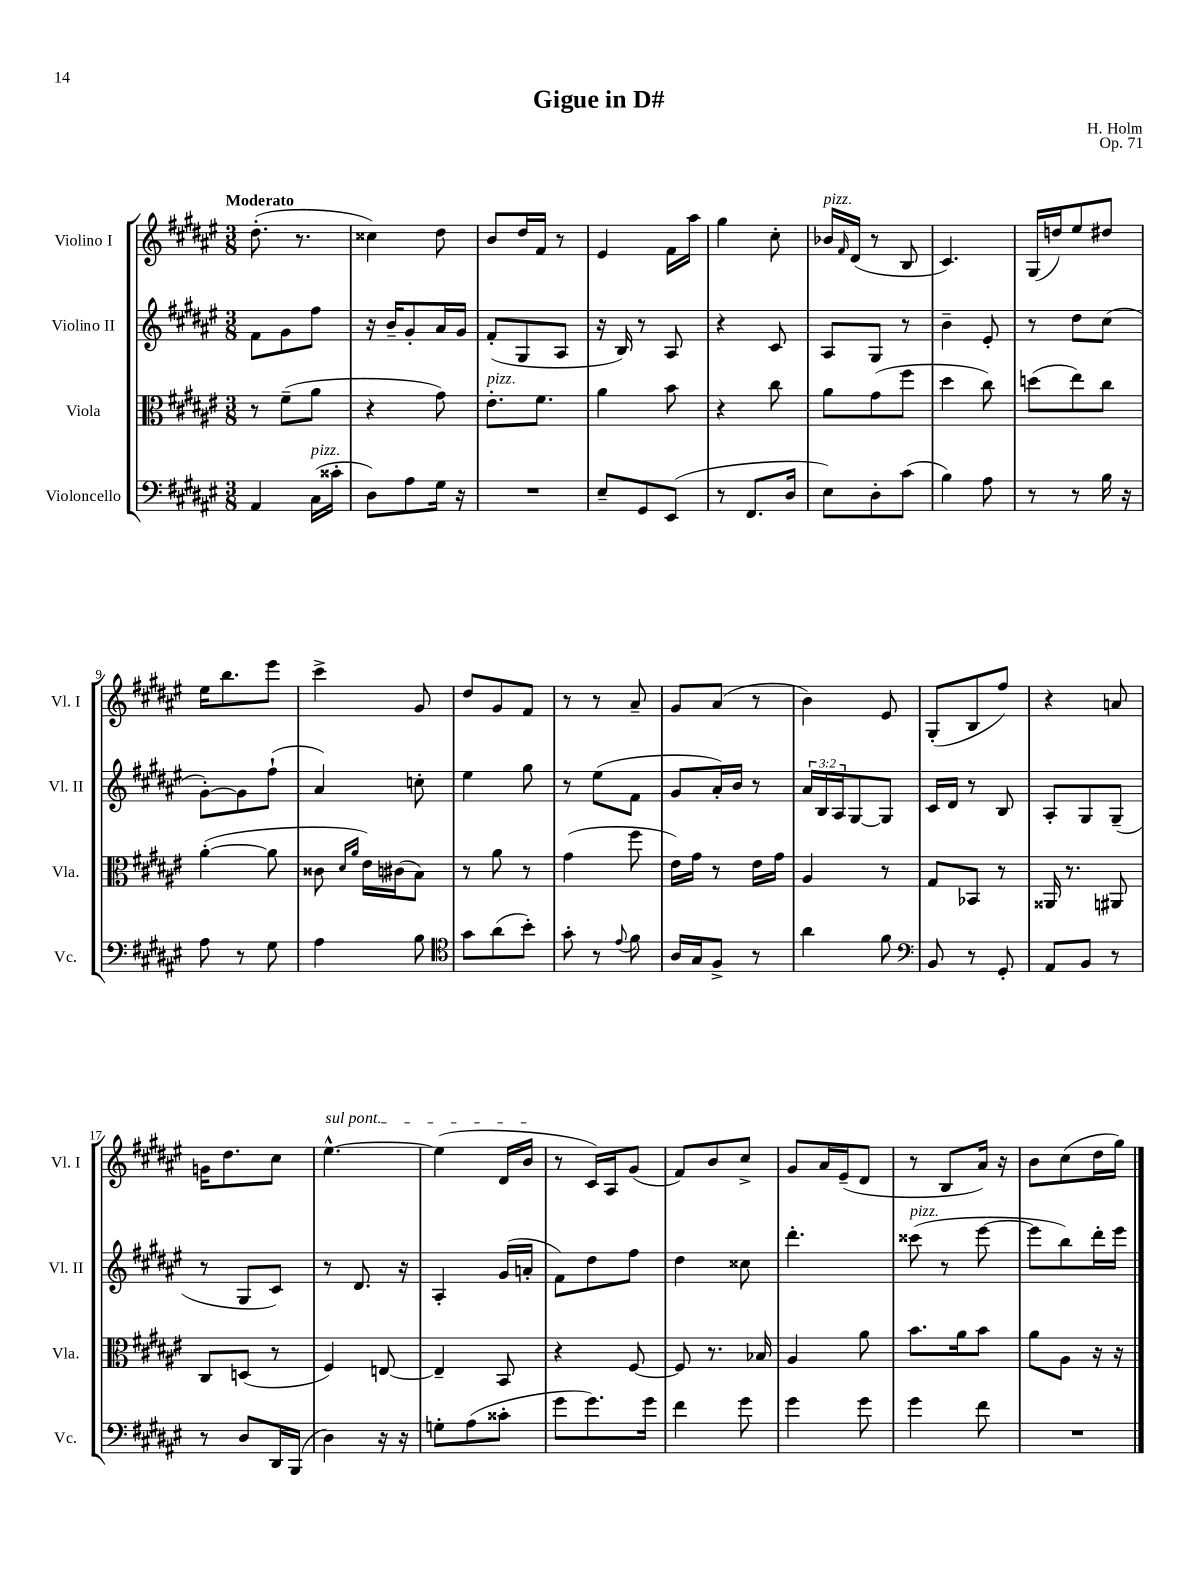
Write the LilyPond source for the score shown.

\header { title = "Gigue in D#" composer = "H. Holm" opus = "Op. 71" }
<<
\new StaffGroup <<
\new Staff = "s0" \with { instrumentName = "Violino I" shortInstrumentName = "Vl. I" } {
    \clef treble \key fis \major \numericTimeSignature \time 3/8 \tempo "Moderato"
    dis''8.-.( r8. |
    cisis''4) dis''8 |
    b'8 dis''16 fis'16 r8 |
    eis'4 fis'16 ais''16 |
    gis''4 cis''8-. |
    bes'16^\markup { \italic "pizz." } \grace { fis'16 } dis'16( r8 b8 |
    cis'4.) |
    gis16( d''16) eis''8 dis''8 |
    eis''16 b''8. eis'''8 |
    cis'''4-> gis'8 |
    dis''8 gis'8 fis'8 |
    r8 r8 ais'8-- |
    gis'8 ais'8( r8 |
    b'4) eis'8 |
    gis8-.( b8 fis''8) |
    r4 a'8 |
    g'16 dis''8. cis''8 |
    \once \override TextSpanner.bound-details.left.text = \markup { \italic "sul pont." } eis''4.~-^\startTextSpan |
    eis''4( dis'16 b'16\stopTextSpan |
    r8 cis'16) ais16 gis'8( |
    fis'8) b'8 cis''8-> |
    gis'8 ais'16 eis'16--( dis'8 |
    r8 b8 ais'16) r16 |
    b'8 cis''8( dis''16 gis''16) \bar "|." |
}
\new Staff = "s1" \with { instrumentName = "Violino II" shortInstrumentName = "Vl. II" } {
    \clef treble \key fis \major \numericTimeSignature \time 3/8 \override Staff.TupletNumber.text = #tuplet-number::calc-fraction-text
    fis'8 gis'8 fis''8 |
    r16 b'16-- gis'8-. ais'16 gis'16 |
    fis'8-.( gis8 ais8 |
    r16 b16) r8 ais8 |
    r4 cis'8 |
    ais8 gis8 r8 |
    b'4-- eis'8-. |
    r8 dis''8 cis''8( |
    gis'8~-.) gis'8 fis''8-!( |
    ais'4) c''8-. |
    eis''4 gis''8 |
    r8 eis''8( fis'8 |
    gis'8 ais'16-.) b'16 r8 |
    \tuplet 3/2 { ais'16 b16 ais16 } gis8~ gis8 |
    cis'16 dis'16 r8 b8 |
    ais8-. gis8 gis8--( |
    r8 gis8 cis'8) |
    r8 dis'8. r16 |
    ais4-. gis'16( a'16-. |
    fis'8) dis''8 fis''8 |
    dis''4 cisis''8 |
    dis'''4.-. |
    cisis'''8^\markup { \italic "pizz." }( r8 eis'''8~ |
    eis'''8 b''8) dis'''16-. eis'''16 \bar "|." |
}
\new Staff = "s2" \with { instrumentName = "Viola" shortInstrumentName = "Vla." } {
    \clef alto \key fis \major \numericTimeSignature \time 3/8
    r8 fis'8--( ais'8 |
    r4 gis'8) |
    eis'8.-.^\markup { \italic "pizz." } fis'8. |
    ais'4 b'8 |
    r4 cis''8 |
    ais'8 gis'8( fis''8 |
    dis''4 cis''8) |
    d''8( eis''8) cis''8 |
    ais'4~-.( ais'8 |
    cisis'8 \grace { dis'16 ais'16 } eis'16) cis'16( b8) |
    r8 ais'8 r8 |
    gis'4( fis''8 |
    eis'16) gis'16 r8 eis'16 gis'16 |
    ais4 r8 |
    gis8 bes,8 r8 |
    aisis,16 r8. ais,8 |
    cis8 d8( r8 |
    fis4) e8~ |
    e4-- b,8 |
    r4 fis8~ |
    fis8 r8. bes16 |
    ais4 ais'8 |
    b'8. ais'16 b'8 |
    ais'8 ais8 r16 r16 \bar "|." |
}
\new Staff = "s3" \with { instrumentName = "Violoncello" shortInstrumentName = "Vc." } {
    \clef bass \key fis \major \numericTimeSignature \time 3/8
    ais,4 cis16^\markup { \italic "pizz." }( cisis'16-. |
    dis8) ais8 gis16 r16 |
    R4. |
    eis8-- gis,8 eis,8( |
    r8 fis,8. dis16 |
    eis8) dis8-. cis'8( |
    b4) ais8 |
    r8 r8 b16 r16 |
    ais8 r8 gis8 |
    ais4 b8 |
    \clef tenor gis'8 ais'8( b'8-.) |
    gis'8-. r8 \appoggiatura { eis'8 } fis'8 |
    ais16 gis16 fis8-> r8 |
    ais'4 fis'8 |
    \clef bass b,8 r8 gis,8-. |
    ais,8 b,8 r8 |
    r8 dis8 dis,16 b,,16( |
    dis4) r16 r16 |
    g8-. ais8( cisis'8-. |
    gis'8 gis'8.) gis'16 |
    fis'4 gis'8 |
    gis'4 gis'8 |
    gis'4 fis'8 |
    R4. \bar "|." |
}
>>
>>
